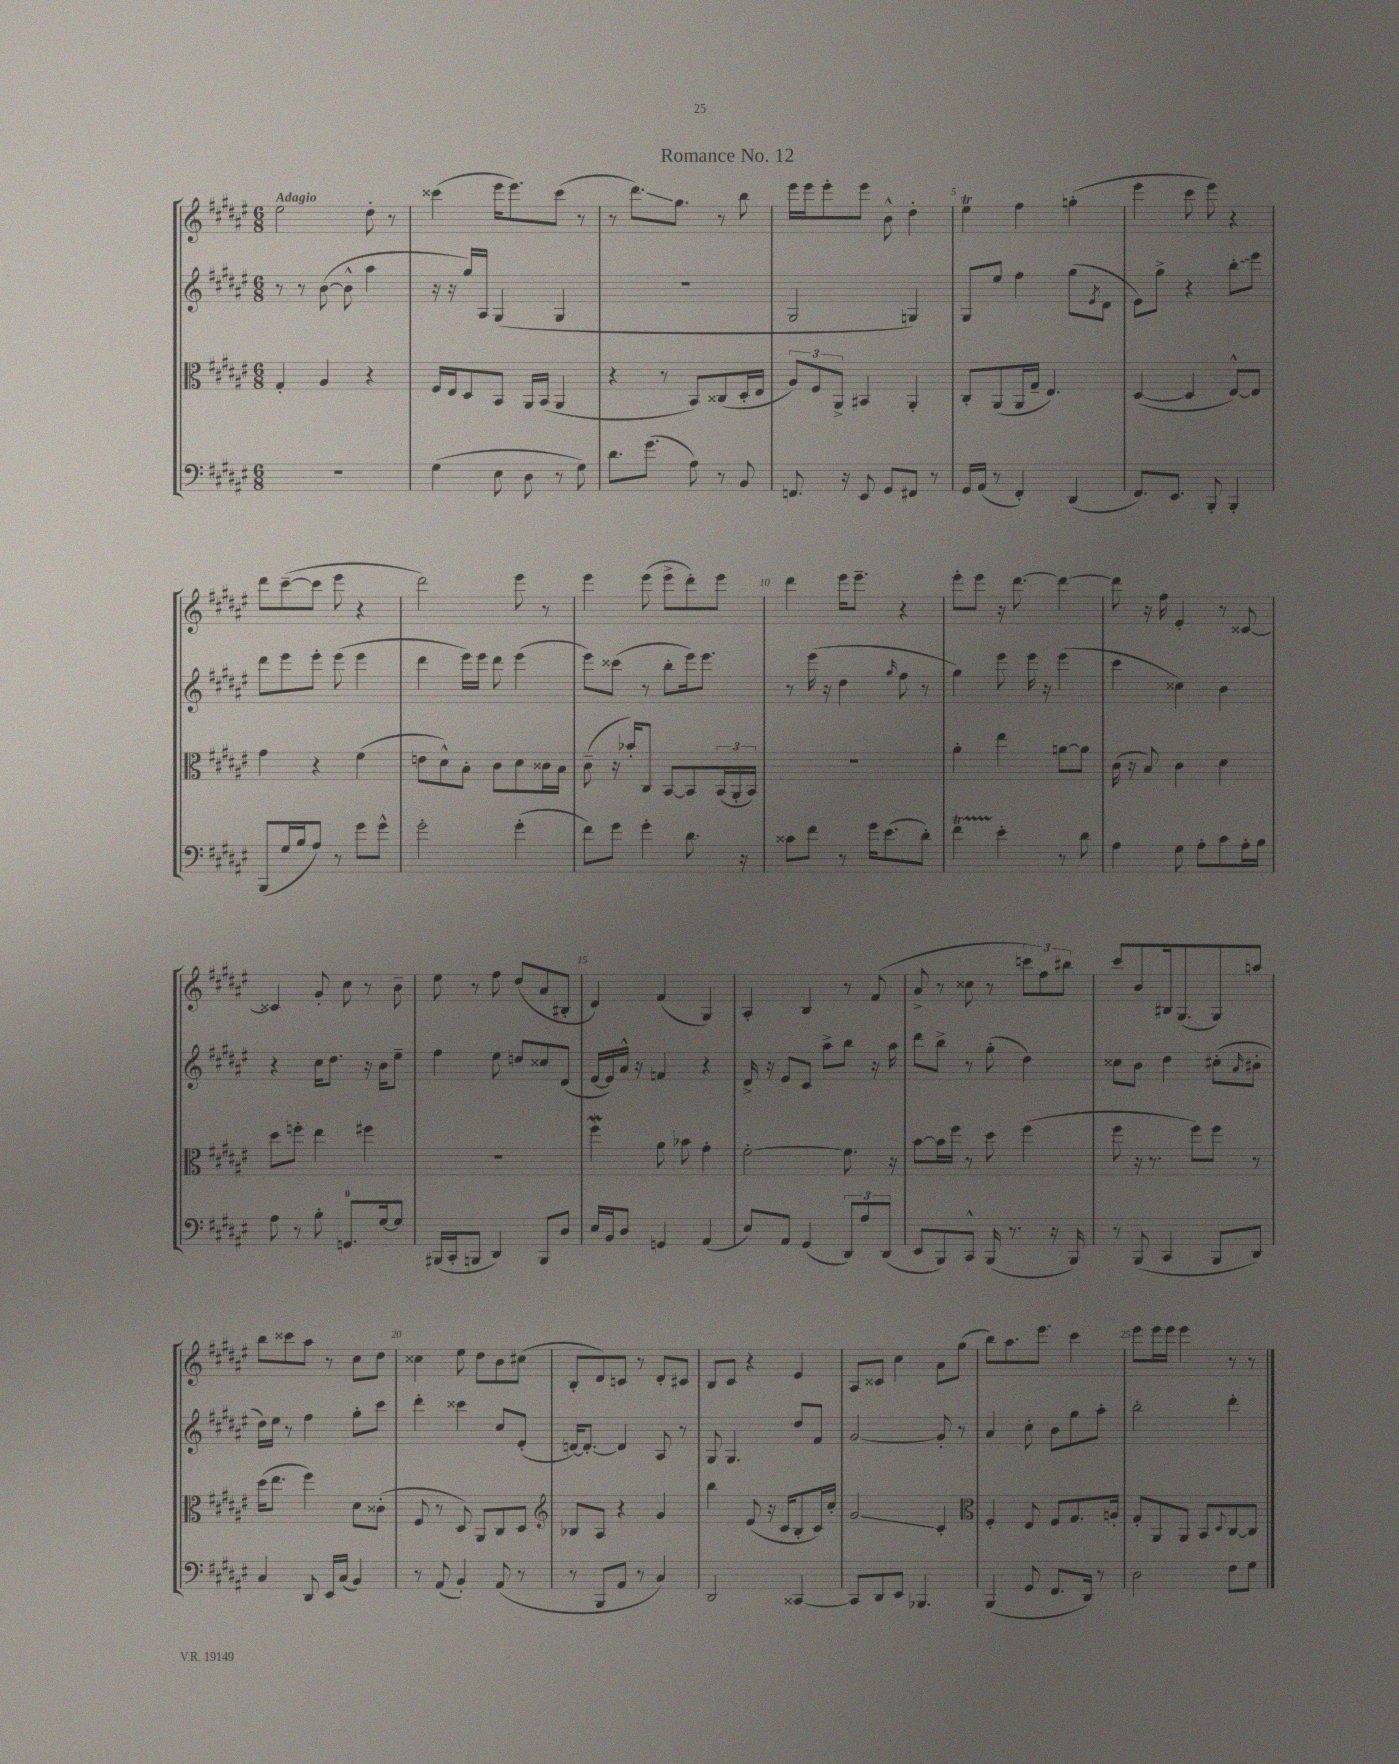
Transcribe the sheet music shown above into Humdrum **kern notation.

**kern	**kern	**kern	**kern
*staff4	*staff3	*staff2	*staff1
*clefF4	*clefC3	*clefG2	*clefG2
*k[f#c#g#d#a#e#]	*k[f#c#g#d#a#e#]	*k[f#c#g#d#a#e#]	*k[f#c#g#d#a#e#]
*M6/8	*M6/8	*M6/8	*M6/8
2.r	4G#'	8r	2ee#
.	.	8r	.
.	4A#	([8b	.
.	.	8b^^]	.
.	4r	4aa#	8dd#'
.	.	.	8r
=	=	=	=
(4G#	16F#	16r	(4ccc##
.	16E#	16r	.
.	8D#	16gg#)	.
.	.	16A#	.
8E#	8BB	(4G#	16eee#
.	.	.	8.eee#)
8D#	16AA#	.	.
.	(16BB	.	.
8r	4AA#	4G#	(8ccc##
8G#)	.	.	8r
=	=	=	=
8.d#	4r	2.r	8r
.	.	.	8.ddd#)
(8.g#	.	.	.
.	8r	.	.
.	.	.	8.gg#
8A#)	8BB)	.	.
8r	(8C##	.	8r
8BB	16D#'	.	8bb
.	16E#	.	.
=	=	=	=
8.FF	12A#)	2G#	16eee#
.	.	.	16eee#
.	12F#	.	.
.	.	.	8eee#'
.	12AA#^	.	.
16r	.	.	.
8EE#	4BB#	.	8eee#
8GG#	.	.	8b^^
8FF#	4AA#'	4G)	4dd#'
8r	.	.	.
=	=	=	=
16GG#	8C#'	8G#	4ee#
(16AA#	.	.	.
8r	(8AA#	8ee#	.
4FF#')	16AA#	4ff#	4ff#
.	16G#~	.	.
.	4.E#)	.	.
(4DD#	.	(8gg#	(4gg'
.	.	8qe#	.
.	.	8d#	.
=	=	=	=
8.FF#)	([4D#	8e#)	4eee#
.	.	8gg#^	.
8.EE#	.	.	.
.	4D#]	4r	8ccc#
8BBB'	.	.	8eee#)
4BBB'	[8E#^^)	8bb'	4r
.	8E#]	8eee#	.
=	=	=	=
(8BBB	4g#	8ddd#	8ddd#
16G#	.	8eee#	([8ccc#~
16B	.	.	.
8A#)	4r	8eee#'	8ccc#]
8r	.	(8eee#	8eee#
8g#	(4f#	4eee#	4r
8g#^^	.	.	.
=	=	=	=
2g#'	8e	4ddd#	2ddd#)
.	8d#^^)	.	.
.	8B'	16eee#)	.
.	.	16eee#	.
.	8c#	8ddd#	.
(4g#'	8d#	(4eee#	8eee#
.	16c##	.	8r
.	16B	.	.
=	=	=	=
8f#)	(8c#~	8eee#)	4eee#
8g#	16r	(8ccc##	.
.	16b-')	.	.
4g#'	8C#	8r	(8eee#
.	[8BB	8bb'	8eee#^
8.d#	8BB]	16eee#)	8ddd#')
.	.	8.eee#	.
.	(24BB	.	8eee#
.	24AA#'	.	.
16r	.	.	.
.	24BB)	.	.
=	=	=	=
8c##	2.r	8r	4ddd#
8f#	.	(16eee#	.
.	.	16r	.
8r	.	4dd#	16eee#
.	.	.	8.eee#~
16g#	.	.	.
(8.e#	.	.	.
.	.	16qqgg#	.
.	.	8ff#	4r
8d#')	.	8r	.
=	=	=	=
4f#	4a#'	4gg#)	8eee#'
.	.	.	8eee#
4e#'	4ee#	8eee#	16r
.	.	.	[8.ddd#
.	.	16eee#	.
.	.	16r	.
8r	[8a	(4eee#	4ddd#_
8d#	8a]	.	.
=	=	=	=
4A#	(16c#	4ccc#	8ddd#]
.	16r	.	.
.	8B)	.	16r
.	.	.	16ff#
8G#	4c#	4cc##)	4e#'
8A#'	.	.	.
8c#	4d#	4b	8r
16A#'	.	.	[8c##
16B	.	.	.
=	=	=	=
8A#	8dd#	4r	4c##]
8r	8ff'	.	.
8B'	4ee#	16cc#	8g#'
.	.	8.dd#	.
8.GG	.	.	8cc#
.	4ff#	16r	8r
[16G#	.	16b	.
8G#]	.	8ee#~	8b~
=	=	=	=
(16BBB#	2.r	4ff#	8ee#
16CC#'	.	.	.
8BBB	.	.	8r
4DD#)	.	8ee#	8ff#
.	.	8dd	(8dd#
8BBB	.	8cc##	8a#
8D#	.	(8d#	8B#'
=	=	=	=
16E#	4ff#	[16e#	4d#)
16BB	.	16e#])	.
8D#	.	16a#^^	.
.	.	16r	.
4GG	8a#	4f	(4f#
.	8b-	.	.
(4AA#	4g#'	4r	4G#)
=	=	=	=
8E#)	[2f#'	16d#^	4A#'
.	.	16r	.
8AA#	.	8e#	.
(4GG#	.	8c#	4B
.	.	8aa#^	.
12DD#)	8.f#]	8bb	8r
12A#	.	.	.
.	.	16r	(8f#
(12DD#	.	.	.
.	16r	16aa#	.
=	=	=	=
8EE#	[8b	8ddd#	8a#^
8BBB)	16b]	8bb^	8r
.	16ff#	.	.
8CC#^^	8r	8r	8cc##
(16BBB	8dd#	(8gg#'	8r
8.r	.	.	.
.	(4ff#	4dd#)	12ccc)
.	.	.	12ff#
16r	.	.	.
.	.	.	12bb#
16BBB)	.	.	.
=	=	=	=
8r	8ff#	8cc##	8ccc#
(8BBB	16r	8b	8b
.	8.r	.	.
4CC#	.	4dd#	16B#
.	.	.	(8.G#
.	8ff#)	.	.
8BBB	8ff#	(8cc#'	8G#)
.	.	16qqa#	.
8DD#)	8r	8b#'	8aa
=	=	=	=
4C#	(16dd#	16dd#)	8bb
.	8.ee#	16ee#	.
.	.	8r	8ccc##
8DD#	4ff#)	4ff#	8aa#
16EE#	.	.	8r
(16C#	.	.	.
4BB)	8d#	8gg#'	8cc#
.	(8c##'	8ccc#	8dd#
=	=	=	=
8r	8F#	4ddd#'	4cc##
(8AA#	8r	.	.
4BB')	8D#)	4ccc##	8ee#
.	8AA#	.	8dd#
(8AA#	8C#	8cc#	8b
8r	8D#	(8e#'	(8cc#
=	=	=	=
*	*clefG2	*	*
8r	8B-	[16d)	8B'
.	.	8.d'_	.
8BBB	8A#	.	8d#)
8AA#	4r	4d]	8c
8r	.	.	8r
4C#)	4g#	8A#	8d#'
.	.	8r	8c#
=	=	=	=
2DD#	4bb	8G#	8B
.	.	4.G#	8c#
.	(8e#	.	4r
.	16r	.	.
.	16c#	.	.
[4CC##	8B'	8dd#	4e#
.	16c#)	8f#	.
.	16cc#'	.	.
=	=	=	=
8CC##]	2g#	[2g#	8A#
8DD#	.	.	8c##
8EE#	.	.	4cc#
4.BBB-	.	.	.
.	4c#'	8g#']	8a#
.	.	8r	(8gg#
=	=	=	=
*	*clefC3	*	*
(4BBB	4F#'	4a#	8bb)
.	.	.	8.aa#
8GG#	8E#	8cc#'	.
.	.	.	8.eee#
8.FF#	8F#	8b	.
.	8.G#	8gg#	4ccc#
16DD#)	.	.	.
8r	.	8aa#'	.
.	16A'	.	.
=	=	=	=
2D#	8G#'	2bb'	8eee#
.	8AA#	.	16eee#
.	.	.	16eee#
.	8AA#	.	4eee#
.	8BB	.	.
.	8qqD#	.	.
8F#	[8C#	4ddd#'	8r
8G#	8C#]	.	8r
==	==	==	==
*-	*-	*-	*-
